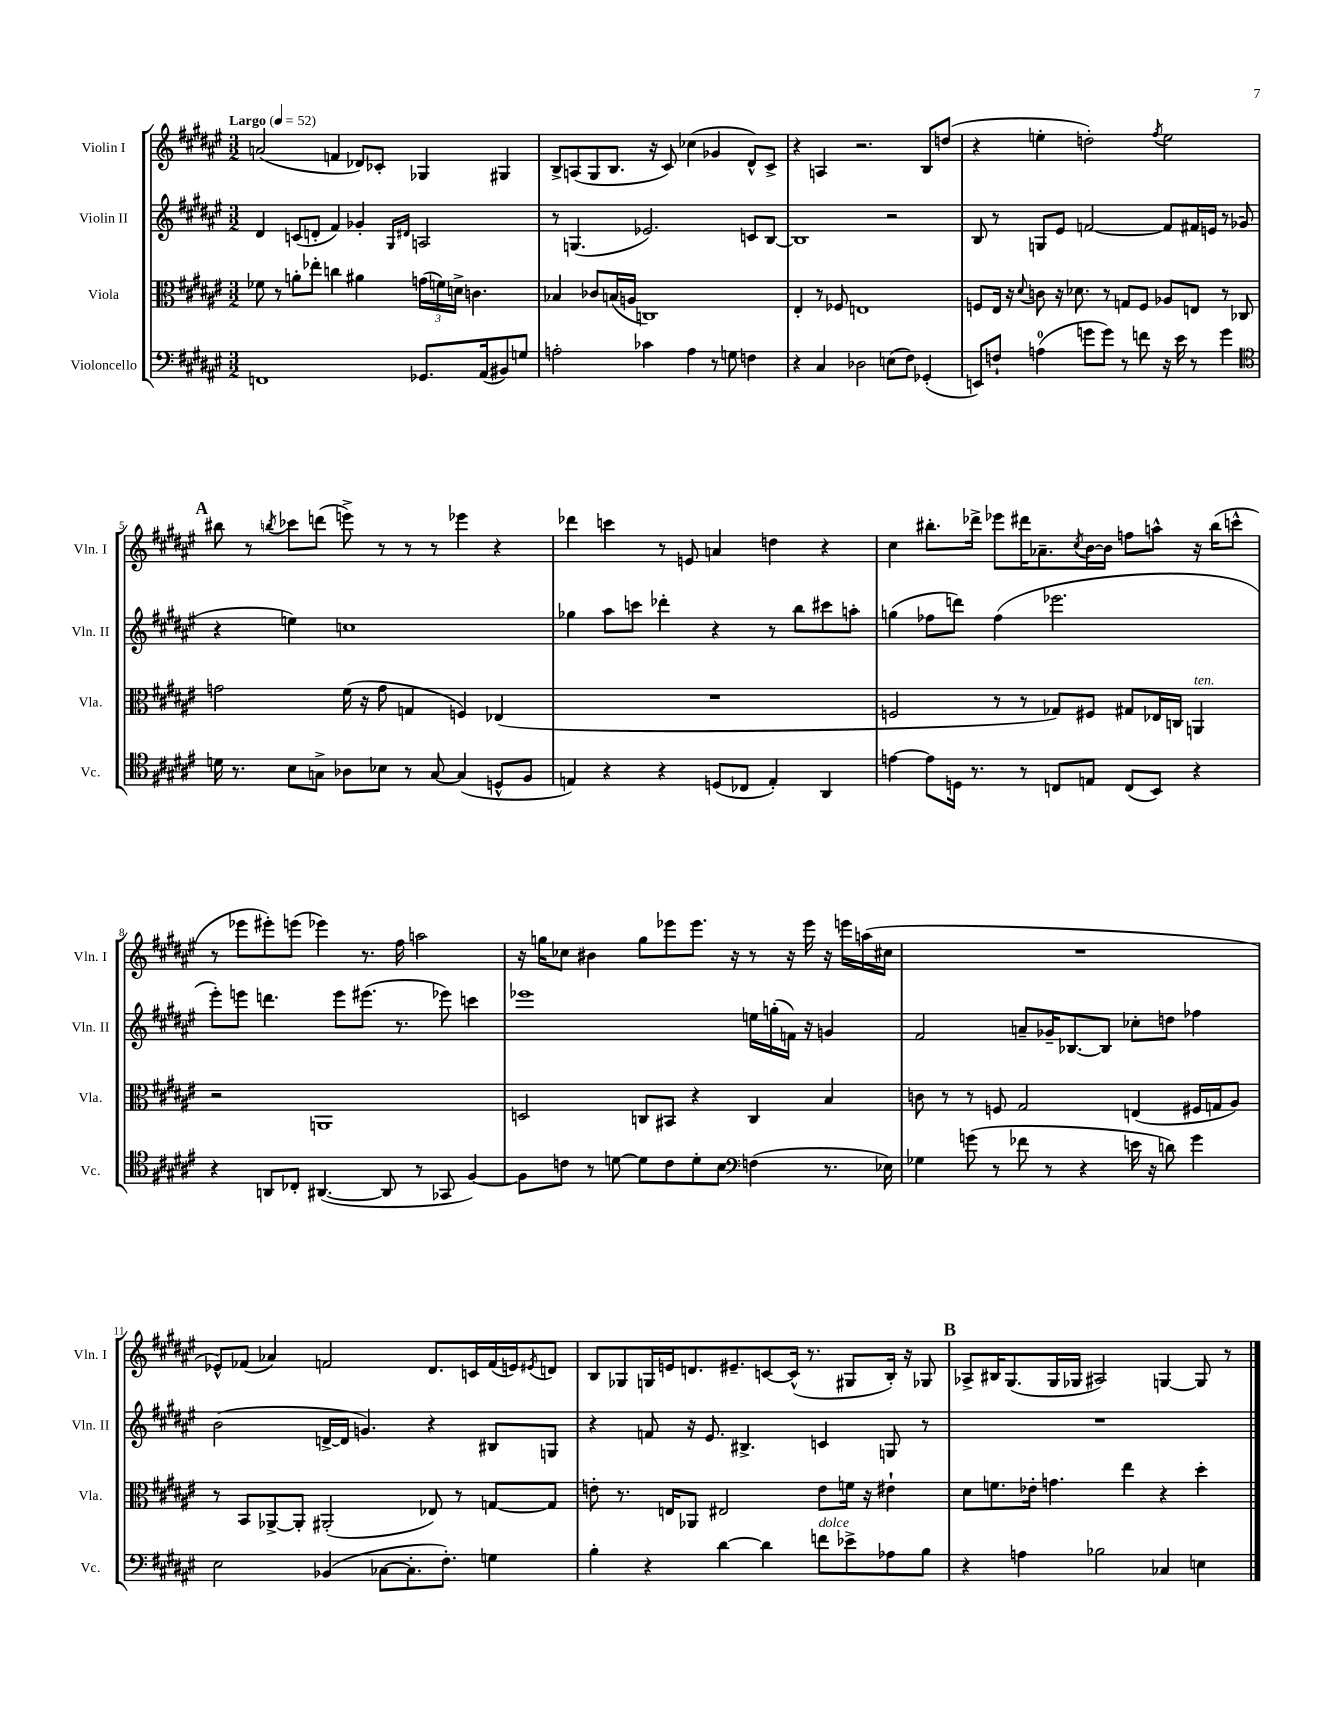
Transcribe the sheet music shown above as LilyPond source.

<<
\new StaffGroup <<
\new Staff = "s0" \with { instrumentName = "Violin I" shortInstrumentName = "Vln. I" } {
    \clef treble \key fis \major \numericTimeSignature \time 3/2 \tempo "Largo" 4 = 52
    a'2( f'4 des'8) ces'8-. ges4 gis4 |
    b8-> a8( gis8 b8. r16 cis'8) ces''4( ges'4 dis'8-^) cis'8-> |
    r4 a4 r2. b8 d''8( |
    r4 e''4-. d''2-.) \acciaccatura { fis''8 } e''2 |
    \mark \markup { \bold "A" } bis''8 r8 \acciaccatura { b''8 } ces'''8 d'''8( e'''8->) r8 r8 r8 ees'''4 r4 |
    des'''4 c'''4 r8 e'8 a'4 d''4 r4 |
    cis''4 bis''8.-. des'''16-> ees'''8 dis'''16 aes'8.-- \acciaccatura { cis''8 } b'16~ b'16 f''8 a''8-^ r16 bis''16( c'''8-^ |
    r8 ees'''8 eis'''8-.) e'''8( ees'''4) r8. fis''16 a''2 |
    r16 g''16 ces''8 bis'4 g''8 ees'''8 ees'''8. r16 r8 r16 ees'''16 r16 e'''16 a''16( cis''16 |
    R1. |
    ees'8-^) fes'8( aes'4) f'2 dis'8. c'16 f'16( e'16) \acciaccatura { eis'8 } d'8 |
    b8 ges8 g16 e'16 d'8. eis'8.-- c'8~ c'16-^( r8. gis8 b16-.) r16 ges8 |
    \mark \markup { \bold "B" } aes8-> bis16 gis8.( gis16 ges16 ais2) g4~ g8 r8 \bar "|." |
}
\new Staff = "s1" \with { instrumentName = "Violin II" shortInstrumentName = "Vln. II" } {
    \clef treble \key fis \major \numericTimeSignature \time 3/2
    dis'4 c'8( d'8-. fis'4) ges'4-. \grace { gis16 dis'16 } a2 |
    r8 g4.( ees'2.) c'8 b8~ |
    b1 r2 |
    b8 r8 g8 eis'8 f'2~ f'8 fis'16 e'16 r8 ges'8( |
    \mark \markup { \bold "A" } r4 e''4) c''1 |
    ges''4 ais''8 c'''8 des'''4-. r4 r8 b''8 cis'''8 a''8-. |
    g''4( fes''8 d'''8) fes''4( ees'''2. |
    eis'''8-.) e'''8 d'''4. e'''8 eis'''8.( r8. ees'''8) c'''4 |
    ees'''1 e''16 g''16-.( f'16) r16 g'4 |
    fis'2 a'8-- ges'16-- bes8.~ bes8 ces''8-. d''8 fes''4 |
    b'2( d'16~-> d'16 g'4.) r4 bis8 g8 |
    r4 f'8 r16 eis'8. bis4.-> c'4 g8 r8 |
    \mark \markup { \bold "B" } R1. \bar "|." |
}
\new Staff = "s2" \with { instrumentName = "Viola" shortInstrumentName = "Vla." } {
    \clef alto \key fis \major \numericTimeSignature \time 3/2
    fes'8 r8 a'8-. ees''8-. c''4 ais'4 \tuplet 3/2 { g'16( f'16) d'16-> } c'4. |
    bes4 ces'8 b16( a16 c1) |
    eis4-. r8 fes8 e1 |
    f8 eis16 r16 \appoggiatura { dis'8 } c'8 r16 des'8. r8 g8 f8 aes8 e8 r8 ces8 |
    \mark \markup { \bold "A" } g'2 fis'16( r16 g'8 g4 f4) ees4( |
    R1. |
    f2 r8 r8 ges8) fis8 gis8 ees16 c16 a,4^\markup { \italic "ten." } |
    r2 a,1 |
    d2 c8 bis,8 r4 c4 b4 |
    c'8 r8 r8 f8 gis2 e4( fis16 g16 ais8) |
    r8 b,8 aes,8~-> aes,8-. ais,2-.( ees8) r8 g8~ g8 |
    e'8-. r8. e16 aes,8 eis2 e'8 f'16 r16 eis'4-! |
    \mark \markup { \bold "B" } dis'8 f'8. ees'16-. g'4. eis''4 r4 dis''4-. \bar "|." |
}
\new Staff = "s3" \with { instrumentName = "Violoncello" shortInstrumentName = "Vc." } {
    \clef bass \key fis \major \numericTimeSignature \time 3/2
    f,1 ges,8. ais,16( bis,8) g8 |
    a2-. ces'4 a4 r8 g8 f4 |
    r4 cis4 des2 e8( fis8) ges,4-.( |
    e,8) f8-! a4-0( g'8 g'8) r8 f'8 r16 eis'16 r8 g'4 |
    \mark \markup { \bold "A" } \clef tenor d'16 r8. b8 g8-> aes8 bes8 r8 g8~ g4( d8-^ fis8 |
    e4) r4 r4 d8( ces8 e4-.) ais,4 |
    e'4~ e'8 d16 r8. r8 c8 e8 c8( b,8) r4 |
    r4 a,8 ces8-. ais,4.~( ais,8 r8 ges,8 fis4~) |
    fis8 c'8 r8 d'8~ d'8 c'8 d'8-. b8 \clef bass f4( r8. ees16) |
    ges4 g'8( r8 fes'8 r8 r4 e'16 r16 d'8) g'4 |
    eis2 bes,4( ces8~ ces8.-. fis8.-.) g4 |
    b4-. r4 dis'4~ dis'4 f'8^\markup { \italic "dolce" } ees'8-> aes8 b8 |
    \mark \markup { \bold "B" } r4 a4 bes2 ces4 e4 \bar "|." |
}
>>
>>
